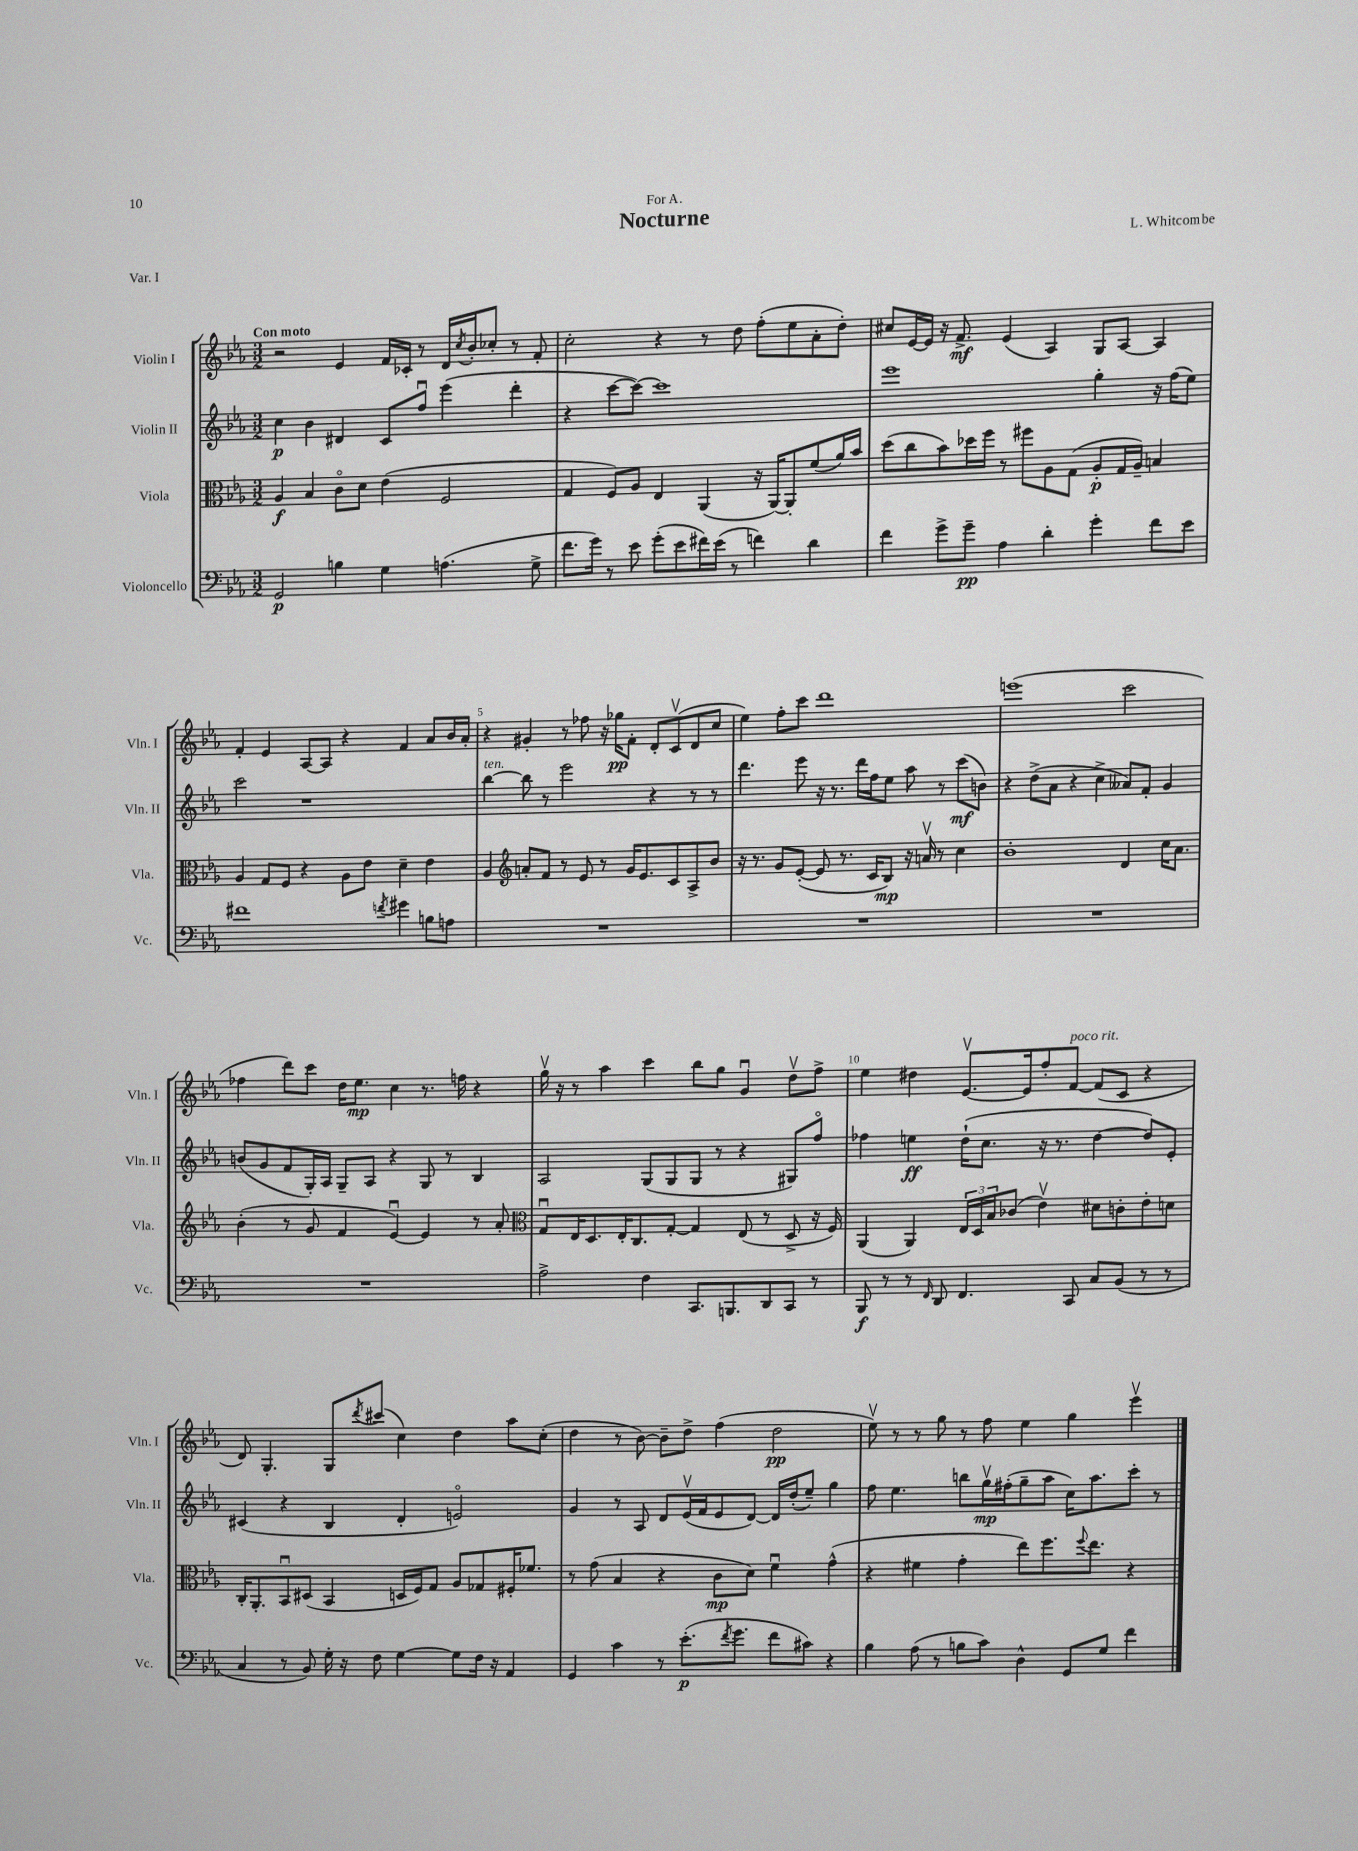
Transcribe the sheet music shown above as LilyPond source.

\header { title = "Nocturne" composer = "L. Whitcombe" dedication = "For A." piece = "Var. I" }
<<
\new StaffGroup <<
\new Staff = "s0" \with { instrumentName = "Violin I" shortInstrumentName = "Vln. I" } {
    \clef treble \key ees \major \numericTimeSignature \time 3/2 \tempo "Con moto"
    r2 ees'4 f'16 ces'16-. r8 d'16 \acciaccatura { c''8 } bes'16-. ces''8-. r8 f'8-. |
    c''2-. r4 r8 d''8 f''8-.( ees''8 aes'8-. d''8-.) |
    cis''8 ees'16~ ees'16 r16 f'8.->\mf ees'4( aes4) g8 aes8~ aes4 |
    f'4-. ees'4 aes8~ aes8 r4 f'4 aes'8 bes'16 aes'16-. |
    r4 gis'4-. r8 fes''8 r16 ges''16\pp f'8-. d'8-. c'8\upbow( d'8 c''8 |
    ees''4) f''8-. c'''8 d'''1 |
    e'''1( c'''2 |
    fes''4 d'''8) c'''8 d''16 ees''8.\mp c''4 r8. f''16 r4 |
    g''16\upbow r16 r8 aes''4 c'''4 bes''8 g''8 g'4\downbow d''8\upbow f''8-> |
    ees''4 dis''4 ees'8.~\upbow ees'16 f''8-. f'8~^\markup { \italic "poco rit." } f'8( c'8 r4 |
    d'8) g4.-. g8 \acciaccatura { d'''8 } cis'''8( c''4) d''4 aes''8 c''8-.( |
    d''4 r8 bes'8~) bes'8-- d''8-> f''4( d''2\pp |
    ees''8\upbow) r8 r8 g''8 r8 f''8 ees''4 g''4 ees'''4\upbow \bar "|." |
}
\new Staff = "s1" \with { instrumentName = "Violin II" shortInstrumentName = "Vln. II" } {
    \clef treble \key ees \major \numericTimeSignature \time 3/2
    c''4\p bes'4 dis'4 c'8 f''8\downbow ees'''4( d'''4-. |
    r4 c'''8~ c'''8~) c'''1 |
    ees'''1 g''4-. r16 f''16( ees''8) |
    c'''2 r1 |
    bes''4~^\markup { \italic "ten." } bes''8 r8 ees'''2 r4 r8 r8 |
    d'''4. ees'''8 r16 r8. d'''16 f''16 ees''8 aes''8 r8 c'''8\mf( b'8) |
    r4 d''8->( aes'8 r4 c''4-> aeses'8) f'8-. g'4 |
    b'8( g'8 f'8 g16-.) aes16 g8-- aes8 r4 g8 r8 bes4 |
    aes2 g8( g8 g8 r8 r4 gis8) f''8\flageolet |
    fes''4 e''4\ff d''16-!( c''8. r16 r8. d''4~ d''8) ees'8-. |
    cis'4( r4 bes4 d'4-. e'2\flageolet) |
    g'4 r8 aes8 d'8 ees'16\upbow( f'16 ees'8 d'8~) d'16 d''16-.( ees''8--) g''4 |
    f''8 ees''4. b''8 g''16\upbow\mp fis''16-.( g''8-- aes''8 c''16) aes''8. c'''8-. r8 \bar "|." |
}
\new Staff = "s2" \with { instrumentName = "Viola" shortInstrumentName = "Vla." } {
    \clef alto \key ees \major \numericTimeSignature \time 3/2
    aes4\f bes4 c'8\flageolet d'8 ees'4( f2 |
    g4 f8) aes8 ees4 aes,4( r16 aes,16~) aes,8-. f'8( aes'16) bes'16 |
    d''8( c''8 bes'8) des''16 f''16 r8 fis''8 aes8 g8( aes8-.\p g16 aes16--) b4 |
    aes4 g8 f8 r4 aes8 ees'8 d'4-- ees'4 |
    aes4 \clef treble a'8-. f'8 r8 ees'8 r8 g'16 ees'8. c'8 aes8-> bes'8 |
    r16 r8. g'8 ees'8~-.( ees'8 r8. c'16 bes8\mp) r16 a'16\upbow r8 c''4 |
    bes'1-. d'4 c''16 aes'8. |
    bes'4-.( r8 g'8 f'4 ees'4~\downbow) ees'4 r8 aes'8-. |
    \clef alto g8\downbow ees16 d8. ees16-. c8. g8~-. g4 ees8( r8 d8-> r16 f16) |
    aes,4( aes,4) \tuplet 3/2 { ees16 d16 bes16 } ces'8( ees'4\upbow) dis'8 c'8-. ees'8-. d'8 |
    c16-. aes,8.-. bes,8\downbow dis8( bes,4 d16 f16) g8 aes8 ges8 fis16-. fes'8. |
    r8 g'8( bes4 r4 c'8\mp d'8) f'4\downbow g'4-^( |
    r4 fis'4 g'4-. ees''8) f''8. \appoggiatura { f''8 } ees''8. r4 \bar "|." |
}
\new Staff = "s3" \with { instrumentName = "Violoncello" shortInstrumentName = "Vc." } {
    \clef bass \key ees \major \numericTimeSignature \time 3/2
    g,2\p b4 g4 a4.( g8-> |
    f'8. g'16) r8 ees'8 g'8-.( ees'8 fis'16) ees'16( r8 f'4) d'4 |
    f'4 g'8-> g'8--\pp aes4 d'4-. g'4-. f'8 ees'8 |
    fis'1 \acciaccatura { f'8 } gis'4 b8 a8 |
    R1. |
    R1. |
    R1. |
    R1. |
    aes2-> f4 c,8. b,,8. d,8 c,8 r8 |
    bes,,8\f r8 r8 \grace { f,16 } d,8 f,4. c,8 c8 bes,8( r8 r8 |
    c4 r8 bes,8) g16-. r16 f8 g4~ g8 f16 r16 aes,4 |
    g,4 c'4 r8 ees'8.-.\p( \acciaccatura { f'8 } g'8. f'8 cis'8) r4 |
    bes4 aes8( r8 b8 c'8) d4-^ g,8 g8 f'4 \bar "|." |
}
>>
>>
\layout { \context { \Score \override BarNumber.break-visibility = ##(#f #t #t) barNumberVisibility = #(every-nth-bar-number-visible 5) } }
